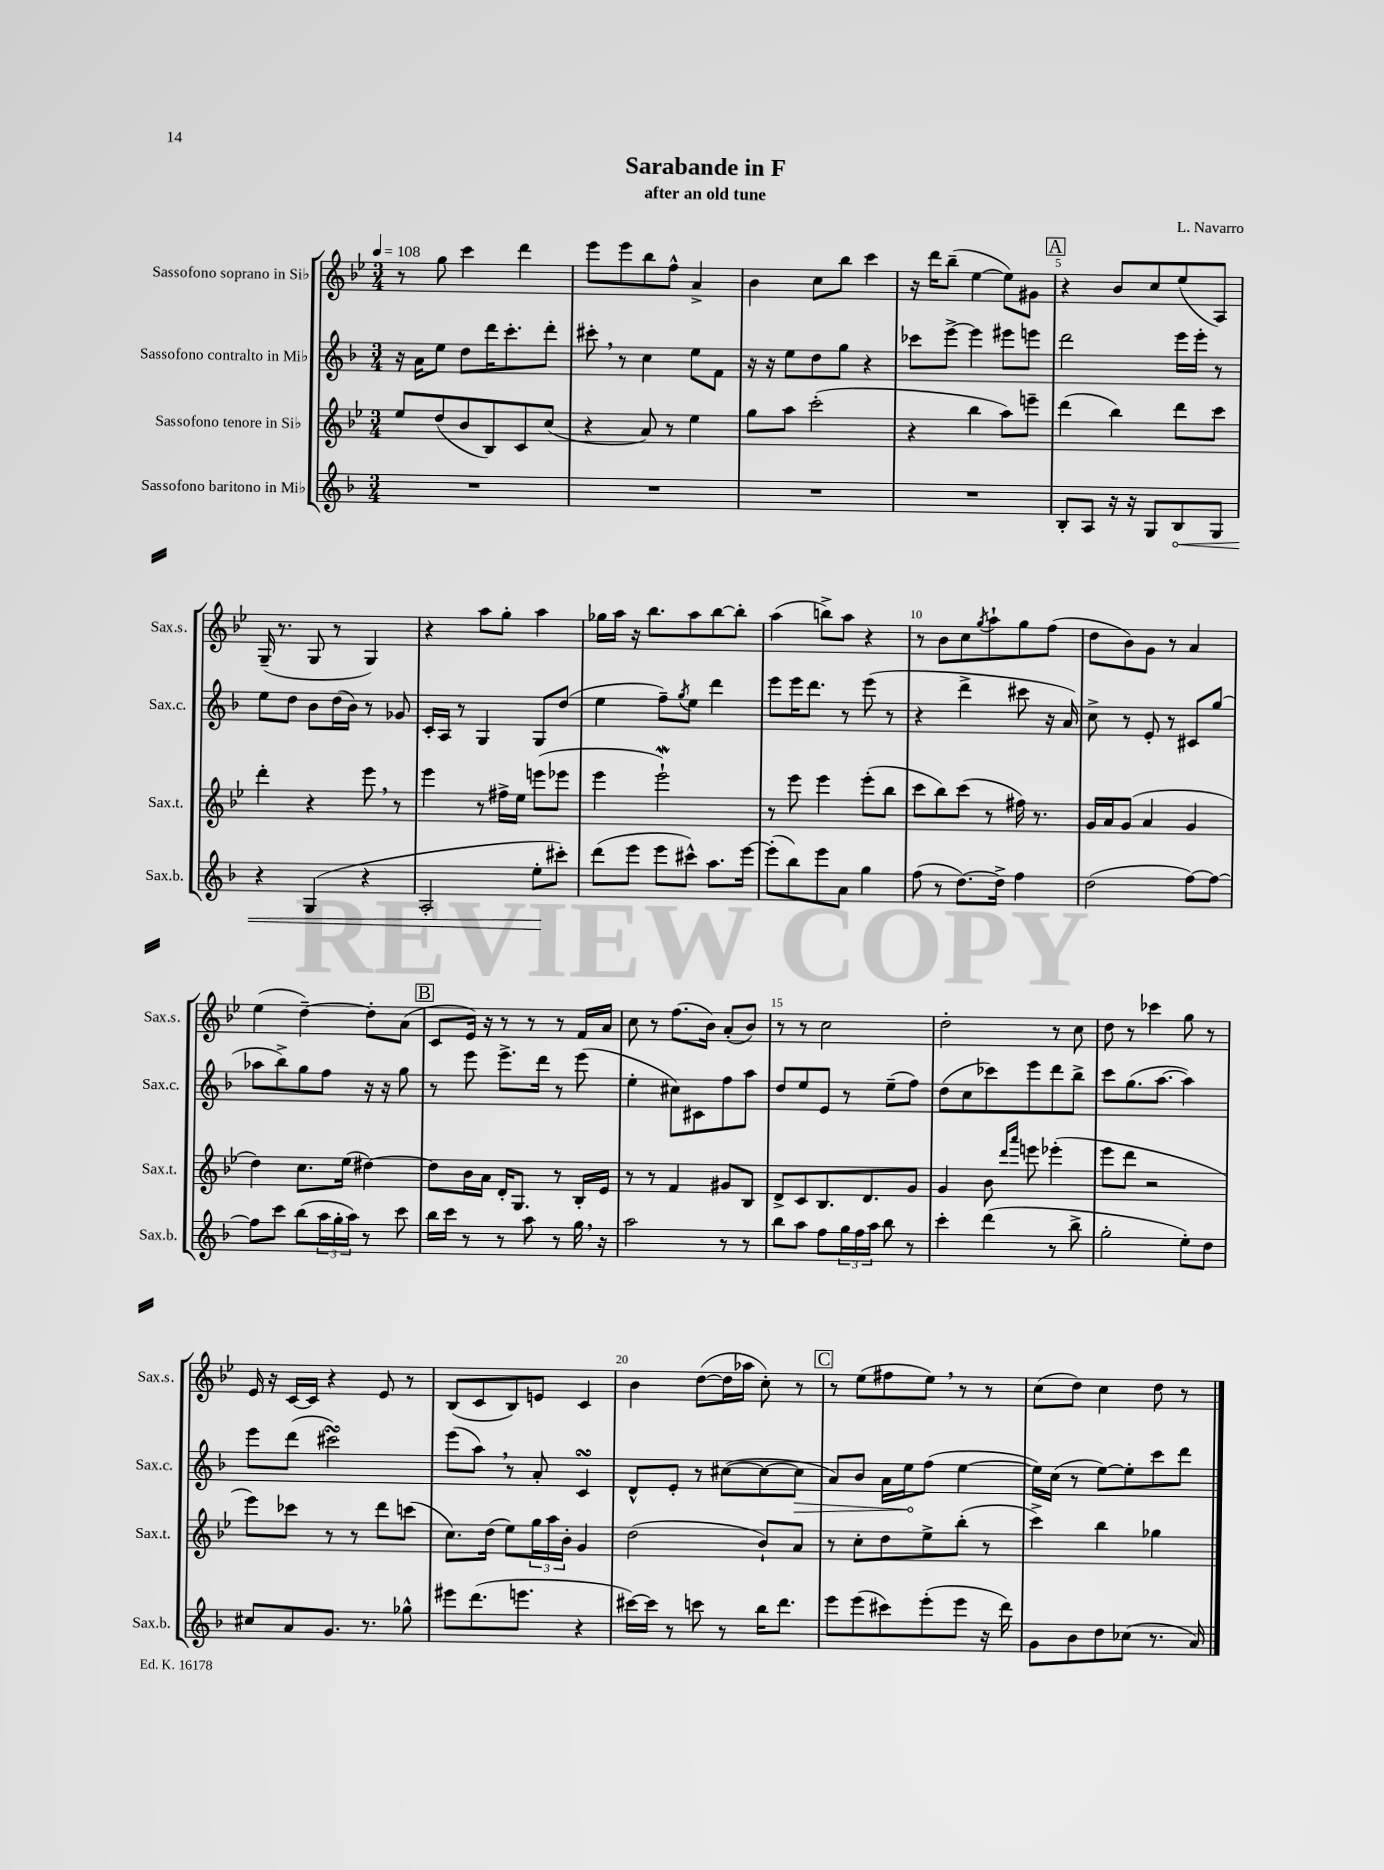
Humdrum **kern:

**kern	**kern	**kern	**kern
*staff4	*staff3	*staff2	*staff1
*clefG2	*clefG2	*clefG2	*clefG2
*k[b-]	*k[b-e-]	*k[b-]	*k[b-e-]
*M3/4	*M3/4	*M3/4	*M3/4
*MM108	*MM108	*MM108	*MM108
2.r	8ee-/L	16r	8r
.	.	16a\LK	.
.	(8dd/	8ee\J	8gg\
.	8b-/	8dd\L	4ccc\
.	8B-/)	16ddd\K	.
.	.	8.ccc'\	.
.	8c/	.	4ddd\
.	(8cc/J	8ddd'\J	.
=	=	=	=
2.r	4r	8ccc#'\	8eee-\L
.	.	8r	8eee-\
.	8a/)	4cc\	8bb-\
.	8r	.	8ff^^\J
.	4ee-\	8ee\L	4a^/
.	.	8f\J	.
=	=	=	=
2.r	8gg\L	16r	4b-\
.	.	16r	.
.	8aa\J	8ee\L	.
.	(2ccc'\	8dd\	8cc\L
.	.	8gg\J	8bb-\J
.	.	4r	4ccc\
=	=	=	=
2.r	4r	8ccc-\L	16r
.	.	.	16ddd\LK
.	.	[8eee^\J	(8bb-~\J
.	4bb-\	4eee\]	[4ee-\
.	8aa\L)	8eee#\L	8ee-\]L)
.	8eee~\J	8eee\J	8g#\J
=	=	=	=
8B-'/L	(4ddd\	2ddd\	4r
8A/J	.	.	.
16r	4bb-\)	.	8b-/L
16r	.	.	.
8G/L	.	.	8cc/
8B-/	8ddd\L	16eee\LL	(8ee-/
.	.	16eee'\JJ	.
8G/J	8ccc\J	8r	8A/J)
=	=	=	=
4r	4ddd'\	8ee\L	(16G~/
.	.	.	8.r
.	.	8dd\J	.
(4G/	4r	8b-\L	8G/
.	.	(16dd\L	8r
.	.	16b-\JJ)	.
4r	8eee-\	8r	4G/)
.	8r	8g-/	.
=	=	=	=
2A'/	4eee-\	16c'/LL	4r
.	.	16A/JJ	.
.	.	8r	.
.	8r	4G/	8aa\L
.	16ff#^\LL	.	8gg'\J
.	16ee-\JJ	.	.
8ee'\L	(8eee\L	8G/L	4aa\
8ccc#'\J)	8eee-\J	(8dd/J	.
=	=	=	=
(8ddd\L	4eee-\	4ee\	16gg-\LL
.	.	.	16aa\JJ
8eee\J	.	.	16r
.	.	.	8.bb-\L
8eee\L	2eee-`\)	8ff~\L)	.
.	.	8qgg/	.
8ccc#^^\J)	.	8ee\J	8aa\
8.aa\L	.	4ddd\	[8bb-\
.	.	.	8bb-'\]J
[16eee\Jk	.	.	.
=	=	=	=
(8eee'\]L	8r	8eee\L	(4aa\
8bb-\)	8eee-\	16eee\K	.
.	.	8.ddd\J	.
8eee\	4eee-\	.	8bb^\L)
8a\J	.	8r	8aa\J
4gg\	(8eee-'\L	(8eee\	4r
.	8bb-\J	8r	.
=	=	=	=
(8ff\	8ccc\L	4r	8r
8r	8bb-\)	.	8b-\L
[8.dd\L)	(8ccc\J	4ddd^\	8cc\
.	.	.	8qgg/
.	8r	.	8aa`\
16dd^\]Jk	.	.	.
4ff\	16ff#\)	8ccc#\	8gg\
.	8.r	.	.
.	.	16r	(8ff\J
.	.	16a/)	.
=	=	=	=
(2dd\	16g/LL	8cc^\	8dd\L
.	16a/J	.	.
.	(8g/J	8r	8b-\)
.	4a/	8e'/	8g\J
.	.	8r	8r
[8ff\L)	4g/	8c#/L	4a/
8ff\_J	.	(8gg/J	.
=	=	=	=
8ff\]L	4dd\)	8aa-\L	(4ee-\
8ccc\J	.	8bb-^\)	.
(8bb-\L	8.cc\L	8gg\	[4dd~\)
24aa\L	.	8ff\J	.
24gg'\	.	.	.
.	(16ee-\Jk	.	.
24aa\JJ)	.	.	.
8r	[4dd#\)	16r	8dd'\]L
.	.	16r	.
8ccc\	.	8gg\	(8a\J
=	=	=	=
16bb-\LL	8dd#\]L	8r	8c/L
16ccc\JJ	.	.	.
8r	16b-\L	8eee\	16e-/Jk)
.	16a\JJ	.	16r
8r	16d'/LK	8.eee^\L	8r
.	8.G/J	.	.
8aa\	.	.	8r
.	.	16ddd\Jk	.
8r	8r	8r	8r
16gg\	16B-'/LL	(8eee\	16f/LL
16r	16e-/JJ	.	16a/JJ
=	=	=	=
2aa\	8r	4ee'\	8cc\
.	8r	.	8r
.	4f/	8cc#\L)	(8.ff\L
.	.	8c#\	.
.	.	.	16b-\Jk)
8r	8g#/L	8ff\	(8a'/L
8r	8B-/J	8aa\J	8b-/J)
=	=	=	=
8bb-\L	8d^/L	8dd/L	8r
8aa\J	8c/	8ee/	8r
8ff\L	8.B-/	8e/J	2cc\
24gg\L	.	8r	.
24ff\	.	.	.
.	8.d/	.	.
24aa\JJ	.	.	.
8bb-\	.	(8ee~\L	.
8r	8g/J	8ff\J)	.
=	=	=	=
4ccc'\	4g/	(8dd\L	2dd'\
.	.	8cc\	.
(4ddd\	8b-\	8ccc-\)	.
.	16qqddd/LL	.	.
.	16qqaaa/JJ	.	.
.	8eee\	8eee\	.
8r	(4eee-'\	8ddd\	8r
8bb-^\	.	8bb-^\J	8cc\
=	=	=	=
2gg'\	8eee-\L	8ccc\L	8dd\
.	8ddd\J	(8.gg\	8r
.	2r	.	4ccc-\
.	.	[8.aa\J	.
8ee'\L)	.	4aa\])	8gg\
8dd\J	.	.	8r
=	=	=	=
8cc#/L	8eee-\L)	8eee\L	16e-/
.	.	.	16r
8a/	8ccc-\J	(8ddd\J	[16c/LL
.	.	.	16c/]JJ
8.g/J	8r	2ccc#\)	4r
.	8r	.	.
8.r	.	.	.
.	8ddd\L	.	8e-/
8gg-^^\	(8ccc\J	.	8r
=	=	=	=
8eee#\L	8.cc\L)	(8eee\L	(8B-/L
(8.ddd\	.	8aa\J)	8c/
.	(16dd\Jk	.	.
.	8ee-\L)	8r	8B-/)
8.eee\J	.	.	.
.	24gg\L	8a'/	8e/J
.	24aa\	.	.
.	24b-'\JJ	.	.
4r	4g/	4c/	4c/
=	=	=	=
[16ccc#\LL)	(2dd\	8d^^/L	4b-\
16ccc#\]JJ	.	.	.
8r	.	8e'/J	.
8ccc\	.	8r	([8dd\L
8r	.	([8cc#\L	16dd\]L
.	.	.	16aa-\JJ
16bb-\LK	8b-`/L)	8cc#\_	8cc'\)
8.ddd\J	.	.	.
.	8a/J	8cc#\]J	8r
=	=	=	=
8eee\L	8r	8a/L)	8r
(8eee\	8cc'\L	8b-/J	(8ee-\L
8ccc#\)	8dd\	16a\LL	8ff#\
.	.	16ee\J	.
(8eee'\	8ee-^\	(8ff\J	8ee-\J)
8eee\J	(8bb-'\J	[4ee\	8r
16r	8r	.	8r
16ddd\)	.	.	.
=	=	=	=
8g\L	4ccc^\)	16ee\]LL)	(8cc\L
.	.	(16cc\JJ	.
8b-\	.	8r	8dd\J)
8dd\	4bb-\	[8ee\L)	4cc\
(8cc-\J	.	8ee'\]	.
8.r	4gg-\	8ccc\	8dd\
.	.	8ddd\J	8r
16a/)	.	.	.
==	==	==	==
*-	*-	*-	*-
